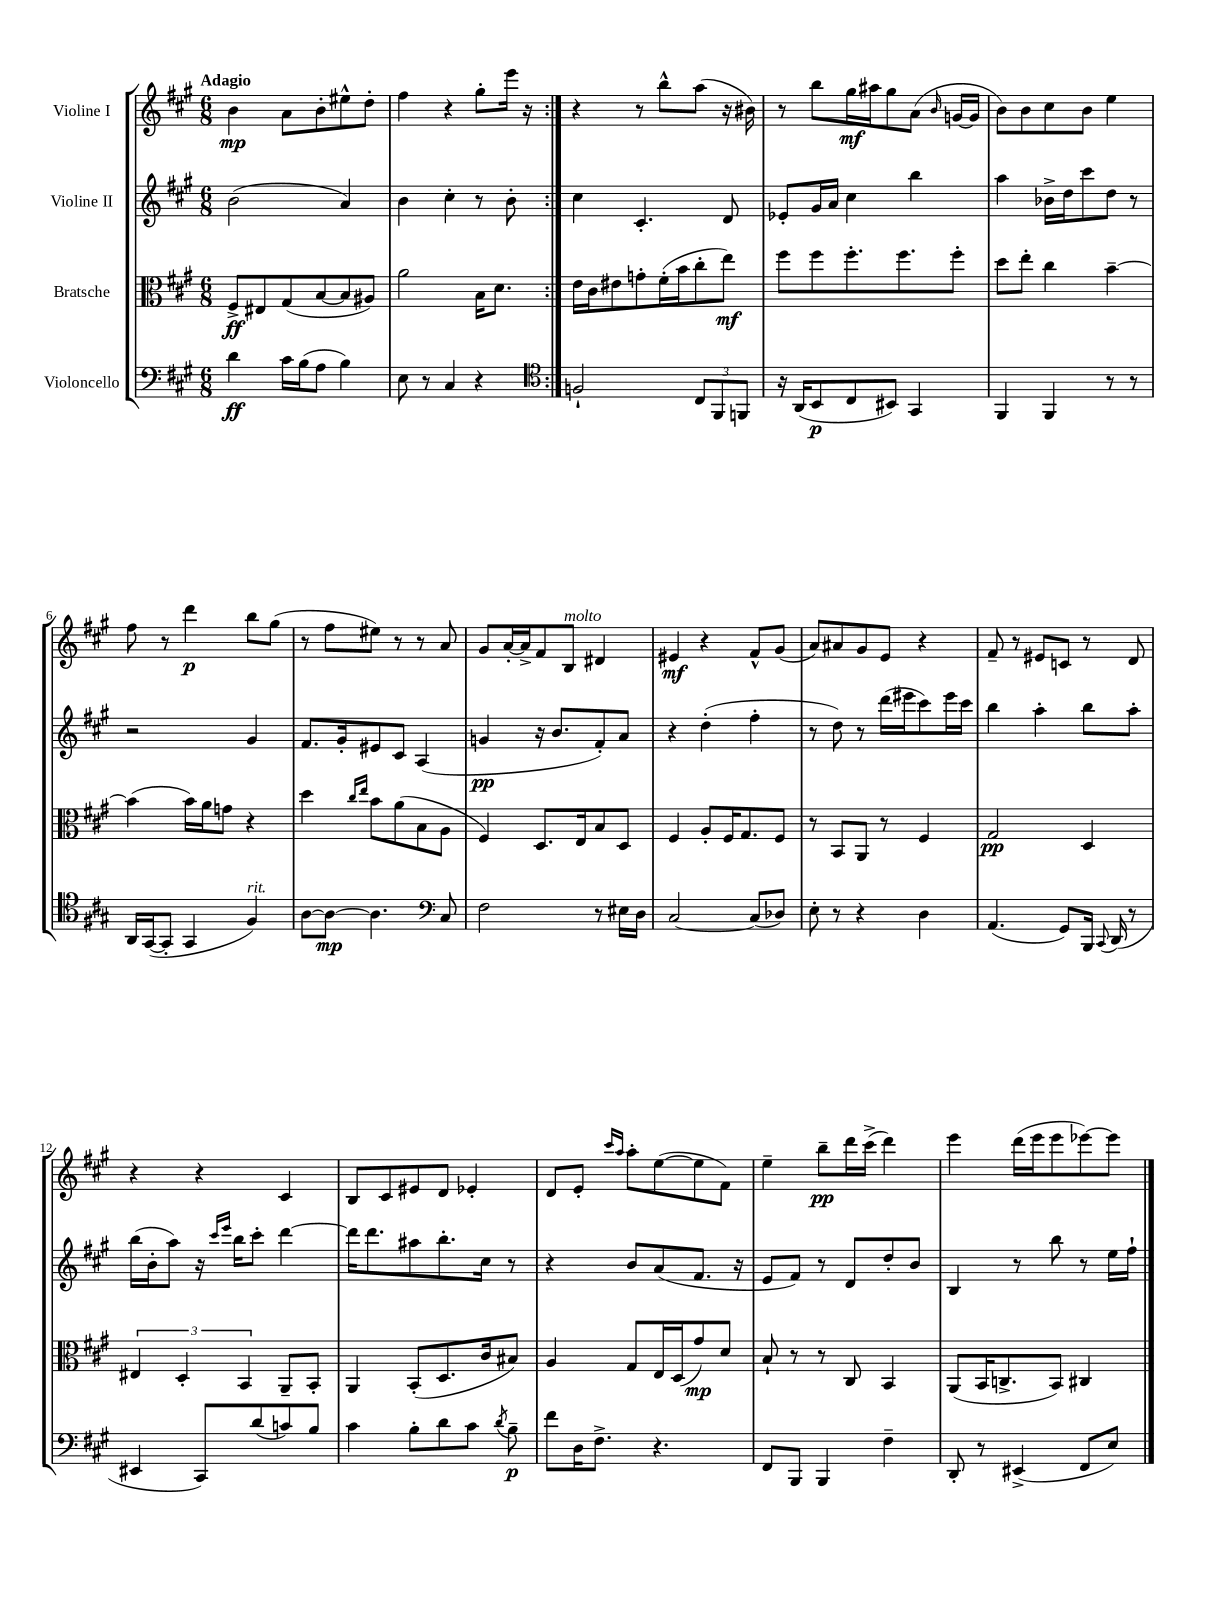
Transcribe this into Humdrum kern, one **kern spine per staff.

**kern	**dynam	**kern	**dynam	**kern	**dynam	**kern	**dynam
*part4	*part4	*part3	*part3	*part2	*part2	*part1	*part1
*staff4	*staff4	*staff3	*staff3	*staff2	*staff2	*staff1	*staff1
*I"Violoncello	*	*I"Bratsche	*	*I"Violine II	*	*I"Violine I	*
*clefF4	*	*clefC3	*	*clefG2	*	*clefG2	*
*k[f#c#g#]	*	*k[f#c#g#]	*	*k[f#c#g#]	*	*k[f#c#g#]	*
*M6/8	*	*M6/8	*	*M6/8	*	*M6/8	*
=1	=1	=1	=1	=1	=1	=1	=1
!	!	!	!	!	!	!LO:TX:a:B:t=Adagio	!
4d\	ff	8F#^/L	ff	(2b\	.	4b\	mp
.	.	8E#X/	.	.	.	.	.
16c#\LL	.	(8G#/	.	.	.	8a\L	.
(16B\J	.	.	.	.	.	.	.
8A\J	.	[8B/	.	.	.	8b'\	.
4B\)	.	8B/]	.	4a/)	.	8ee#X^^\	.
.	.	8A#X/J)	.	.	.	8dd'\J	.
=2	=2	=2	=2	=2	=2	=2	=2
8E\	.	2a\	.	4b\	.	4ff#\	.
8r	.	.	.	.	.	.	.
4C#/	.	.	.	4cc#'\	.	4r	.
4r	.	16B\KL	.	8r	.	8gg#'\L	.
.	.	8.d\J	.	.	.	.	.
.	.	.	.	8b'\	.	16eee\Jk	.
.	.	.	.	.	.	16r	.
=3:|!	=3:|!	=3:|!	=3:|!	=3:|!	=3:|!	=3:|!	=3:|!
*clefC4	*	*	*	*	*	*	*
2Fn`/	.	16e\LL	.	4cc#\	.	4r	.
.	.	16c#\J	.	.	.	.	.
.	.	8e#X\	.	.	.	.	.
.	.	8gn'\	.	4.c#'/	.	8r	.
.	.	(16f#'\L	.	.	.	8bb^^\L	.
.	.	16b\J	.	.	.	.	.
12C#/L	.	8cc#'\	.	.	.	(8aa\J	.
12FF#/	.	.	.	.	.	.	.
.	.	8ee\J)	mf	8d/	.	16r	.
12FFn/J	.	.	.	.	.	.	.
.	.	.	.	.	.	16b#X\)	.
=4	=4	=4	=4	=4	=4	=4	=4
16r	.	8ff#\L	.	8e-X'/L	.	8r	.
(16AA/KL	.	.	.	.	.	.	.
8BB/	p	8ff#\	.	16g#/L	.	8bb\L	.
.	.	.	.	16a/JJ	.	.	.
8C#/	.	8.ff#'\	.	4cc#\	.	16gg#\L	mf
.	.	.	.	.	.	16aa#X\J	.
8BB#X/J)	.	.	.	.	.	8gg#\	.
.	.	8.ff#\	.	.	.	.	.
4GG#/	.	.	.	4bb\	.	(8a\J	.
.	.	.	.	.	.	16qqb/	.
.	.	8ff#'\J	.	.	.	[16gn/LL	.
.	.	.	.	.	.	16g/JJ]	.
=5	=5	=5	=5	=5	=5	=5	=5
4FF#/	.	8dd\L	.	4aa\	.	8b\L)	.
.	.	8ee'\J	.	.	.	8b\	.
4FF#/	.	4cc#\	.	16b-X^\LL	.	8cc#\	.
.	.	.	.	16dd\J	.	.	.
.	.	.	.	8ccc#\	.	8b\J	.
8r	.	[4b~\	.	8dd\J	.	4ee\	.
8r	.	.	.	8r	.	.	.
!!LO:LB:g=z
=6	=6	=6	=6	=6	=6	=6	=6
16AA/LL	.	(4b\]	.	2r	.	8ff#\	.
([16GG#/J	.	.	.	.	.	.	.
8GG#'/J]	.	.	.	.	.	8r	.
4GG#/	.	16b\LL)	.	.	.	4ddd\	p
.	.	16a\J	.	.	.	.	.
.	.	8gn\J	.	.	.	.	.
!LO:TX:a:i:t=rit.	!	!	!	!	!	!	!
4F#/)	.	4r	.	4g#/	.	8bb\L	.
.	.	.	.	.	.	(8gg#\J	.
=7	=7	=7	=7	=7	=7	=7	=7
[8A\L	.	4dd\	.	8.f#/L	.	8r	.
8A\J_	mp	.	.	.	.	8ff#\L	.
.	.	.	.	16g#'/k	.	.	.
.	.	16qqcc#/LL	.	.	.	.	.
.	.	16qqee/JJ	.	.	.	.	.
4.A\]	.	8b\L	.	8e#X/	.	8ee#X\J)	.
.	.	(8a\	.	8c#/J	.	8r	.
.	.	8B\	.	(4A/	.	8r	.
*clefF4	*	*	*	*	*	*	*
8C#/	.	8A\J	.	.	.	8a/	.
=8	=8	=8	=8	=8	=8	=8	=8
2F#\	.	4F#/)	.	4gn/	pp	8g#/L	.
.	.	.	.	.	.	[16a'/L	.
.	.	.	.	.	.	16a^/J]	.
.	.	8.D/L	.	16r	.	8f#/	.
.	.	.	.	8.b/L	.	.	.
!	!	!	!	!	!	!LO:TX:a:i:t=molto	!
.	.	.	.	.	.	8B/J	.
.	.	16E/k	.	.	.	.	.
8r	.	8B/	.	8f#'/)	.	4d#X/	.
16E#X\LL	.	8D/J	.	8a/J	.	.	.
16D\JJ	.	.	.	.	.	.	.
=9	=9	=9	=9	=9	=9	=9	=9
[2C#/	.	4F#/	.	4r	.	4e#X/	mf
.	.	8A'/L	.	(4dd'\	.	4r	.
.	.	16F#/K	.	.	.	.	.
.	.	8.G#/	.	.	.	.	.
(8C#/L]	.	.	.	4ff#'\	.	8f#^^/L	.
8D-X/J)	.	8F#/J	.	.	.	(8g#/J	.
=10	=10	=10	=10	=10	=10	=10	=10
8E'\	.	8r	.	8r	.	8a/L)	.
8r	.	8BB/L	.	8dd\)	.	8a#X/	.
4r	.	8AA/J	.	8r	.	8g#/	.
.	.	8r	.	(16ddd\LL	.	8e/J	.
.	.	.	.	16eee#X\J	.	.	.
4D\	.	4F#/	.	8ccc#\)	.	4r	.
.	.	.	.	16eee#\L	.	.	.
.	.	.	.	16ccc#\JJ	.	.	.
=11	=11	=11	=11	=11	=11	=11	=11
(4.AA/	.	2G#/	pp	4bb\	.	8f#~/	.
.	.	.	.	.	.	8r	.
.	.	.	.	4aa'\	.	8e#X/L	.
8GG#/L)	.	.	.	.	.	8cn/J	.
16BBB/Jk	.	4D/	.	8bb\L	.	8r	.
8qqCC#/	.	.	.	.	.	.	.
(16DD/	.	.	.	.	.	.	.
8r	.	.	.	8aa'\J	.	8d/	.
!!LO:LB:g=z
=12	=12	=12	=12	=12	=12	=12	=12
4EE#X/	.	6E#X/	.	(16bb\LL	.	4r	.
.	.	.	.	16b'\J	.	.	.
.	.	.	.	8aa\J)	.	.	.
.	.	6D'/	.	.	.	.	.
8CC#/L)	.	.	.	16r	.	4r	.
.	.	.	.	16qqccc#/LL	.	.	.
.	.	.	.	16qqeee/JJ	.	.	.
.	.	.	.	16bb\KL	.	.	.
.	.	6BB/	.	.	.	.	.
(8d/	.	.	.	8ccc#'\J	.	.	.
8cn/)	.	8AA~/L	.	[4ddd\	.	4c#/	.
8B/J	.	8BB'/J	.	.	.	.	.
=13	=13	=13	=13	=13	=13	=13	=13
4c#\	.	4AA/	.	16ddd\KL]	.	8B/L	.
.	.	.	.	8.ddd\	.	.	.
.	.	.	.	.	.	8c#/	.
8B'\L	.	(8BB'/L	.	8aa#X\	.	8e#X/	.
8d\	.	8.D/	.	8.bb'\	.	8d/J	.
8c#\J	.	.	.	.	.	4e-X'/	.
.	.	16c#/k	.	16cc#\Jk	.	.	.
8qd/	.	.	.	.	.	.	.
8B~\	p	8B#X/J)	.	8r	.	.	.
=14	=14	=14	=14	=14	=14	=14	=14
8f#\L	.	4A/	.	4r	.	8d/L	.
16D\K	.	.	.	.	.	8e'/J	.
8.F#^\J	.	.	.	.	.	.	.
.	.	.	.	.	.	16qqccc#/LL	.
.	.	.	.	.	.	16qqaa/JJ	.
.	.	8G#/L	.	8b/L	.	8aa'\L	.
4.r	.	16E/L	.	(8a/	.	([8ee\	.
.	.	(16D/J	.	.	.	.	.
.	.	8g#/)	mp	8.f#/J	.	8ee\]	.
.	.	8d/J	.	.	.	8f#\J)	.
.	.	.	.	16r	.	.	.
=15	=15	=15	=15	=15	=15	=15	=15
8FF#/L	.	8B`/	.	8e/L	.	4ee~\	.
8BBB/J	.	8r	.	8f#/J)	.	.	.
4BBB/	.	8r	.	8r	.	8bb~\L	pp
.	.	8C#/	.	8d/L	.	16ddd\L	.
.	.	.	.	.	.	(16ccc#^\JJ	.
4F#~\	.	4BB/	.	8dd'/	.	4ddd\)	.
.	.	.	.	8b/J	.	.	.
=16	=16	=16	=16	=16	=16	=16	=16
8DD'/	.	(8AA/L	.	4B/	.	4eee\	.
8r	.	16BB/K	.	.	.	.	.
.	.	8.Cn^/	.	.	.	.	.
(4EE#X^/	.	.	.	8r	.	(16ddd\LL	.
.	.	.	.	.	.	16eee\J	.
.	.	8BB/J)	.	8bb\	.	8eee\	.
8FF#/L	.	4C#X/	.	8r	.	[8eee-X\)	.
8E/J)	.	.	.	16ee\LL	.	8eee-\J]	.
.	.	.	.	16ff#`\JJ	.	.	.
==	==	==	==	==	==	==	==
*-	*-	*-	*-	*-	*-	*-	*-
